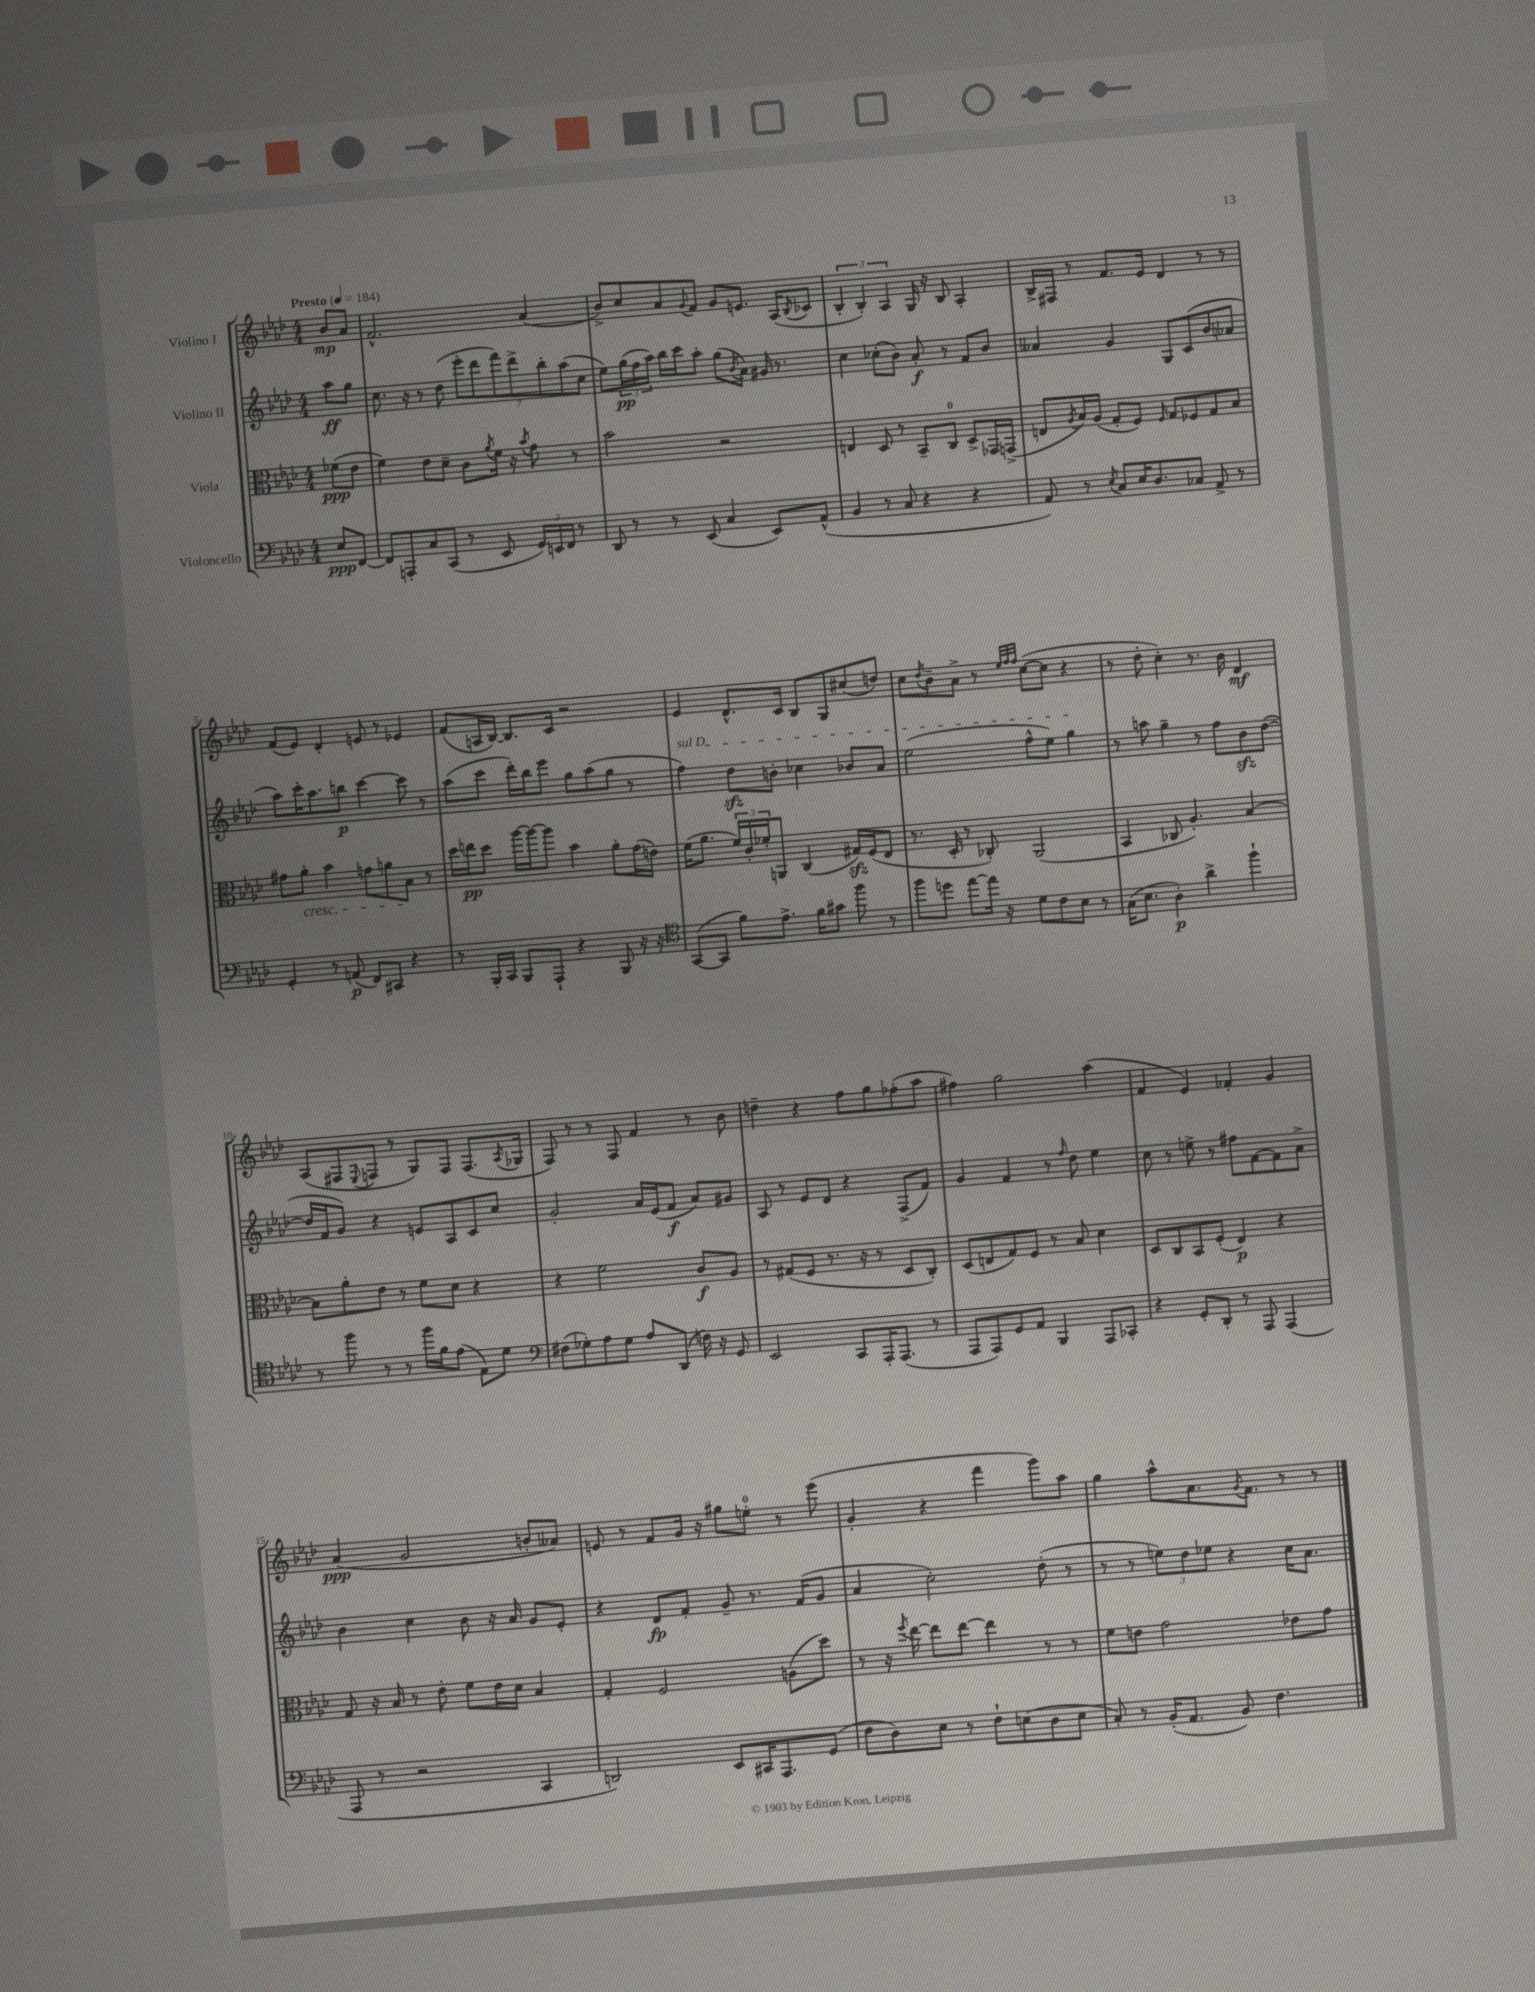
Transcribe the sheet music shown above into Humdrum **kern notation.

**kern	**dynam	**kern	**dynam	**kern	**dynam	**kern	**dynam
*part4	*part4	*part3	*part3	*part2	*part2	*part1	*part1
*staff4	*staff4	*staff3	*staff3	*staff2	*staff2	*staff1	*staff1
*I"Violoncello	*	*I"Viola	*	*I"Violino II	*	*I"Violino I	*
*clefF4	*	*clefC3	*	*clefG2	*	*clefG2	*
*k[b-e-a-d-]	*	*k[b-e-a-d-]	*	*k[b-e-a-d-]	*	*k[b-e-a-d-]	*
*M4/4	*	*M4/4	*	*M4/4	*	*M4/4	*
*MM184	*	*MM184	*	*MM184	*	*MM184	*
=	=	=	=	=	=	=	=
!	!	!	!	!	!	!LO:TX:a:B:t=Presto	!
8E-/L	ppp	(8f-X\L	ppp	8aa-\L	ff	8b-/L	mp
[8FF/J	.	8e-\J	.	8gg\J	.	8a-/J	.
=1	=1	=1	=1	=1	=1	=1	=1
8FF/L]	.	4f\)	.	8.cc\	.	2.f^^/	.
8AAAn'/	.	.	.	.	.	.	.
.	.	.	.	16r	.	.	.
8C/	.	8e-\L	.	8r	.	.	.
(8CC/J	.	8d-~\J	.	(8dd-\	.	.	.
8r	.	8c\L	.	14eee-'\L	.	.	.
.	.	.	.	14ddd-\	.	.	.
.	.	8qa-/	.	.	.	.	.
8EE-/	.	16f\Jk	.	.	.	.	.
.	.	.	.	14fff\)	.	.	.
.	.	16r	.	.	.	.	.
.	.	.	.	14ddd-^\	.	.	.
.	.	8qb-/	.	.	.	.	.
24GG/LL)	.	8g\	.	.	.	(4a-/	.
.	.	.	.	14bb-'\	.	.	.
24EEn/	.	.	.	.	.	.	.
24FF/JJ	.	.	.	.	.	.	.
.	.	.	.	(14aa-\	.	.	.
8r	.	8r	.	.	.	.	.
.	.	.	.	14cc\J	.	.	.
=2	=2	=2	=2	=2	=2	=2	=2
8DD-/	.	2b-\	.	8ee-\L)	.	8b-^/L)	.
8r	.	.	.	(24gg\L	pp	8cc/	.
.	.	.	.	24ff\	.	.	.
.	.	.	.	24aa-\JJ)	.	.	.
8r	.	.	.	16bb-\LL	.	8a-/	.
.	.	.	.	16ccc\J	.	.	.
.	.	.	.	.	.	8qqg/	.
(8EE-/	.	.	.	8aa-'\J	.	8f/J	.
4C/	.	2r	.	(8gg\L	.	8g/L	.
.	.	.	.	8qb-/	.	.	.
.	.	.	.	8a-\J)	.	8.en/J	.
8EE-/L)	.	.	.	16g#X/	.	.	.
.	.	.	.	8.r	.	(16A-/KL	.
.	.	.	.	.	.	8qB-/	.
(8AA-^^/J	.	.	.	.	.	8c-X/J	.
=3	=3	=3	=3	=3	=3	=3	=3
4BB-/	.	4En/	.	4cc\	.	6B-'/	.
.	.	.	.	.	.	6B-'/)	.
8r	.	8D-/	.	(8cc-X'\L	.	.	.
.	.	.	.	.	.	6A-/	.
8C/	.	8r	.	8b-\J)	.	.	.
4r	.	8BB-~/L	.	8a-'/	f	16G/	.
.	.	.	.	.	.	16r	.
.	.	8C/J	.	8r	.	8B-/	.
4r	.	8D-^/L	.	8f/L	.	4A-'/	.
.	.	16GG-X/L	.	8b-/J	.	.	.
.	.	(16GGn^/JJ	.	.	.	.	.
=4	=4	=4	=4	=4	=4	=4	=4
8AA-/)	.	8En/L	.	4a--X/	.	16B-^/LL	.
.	.	.	.	.	.	16F#X/JJ	.
.	.	8qA-/	.	.	.	.	.
8r	.	16B-/L)	.	.	.	8r	.
.	.	(16A-/JJ	.	.	.	.	.
8qE-/	.	.	.	.	.	.	.
8C/L	.	8G'/L	.	4g/	.	8.f/L	.
16E-/K	.	8F/J)	.	.	.	.	.
8.D-/	.	.	.	.	.	16e-/Jk	.
.	.	16qqF/	.	.	.	.	.
.	.	8G/L	.	8G/L	.	4d-/	.
8C-X/J	.	8F-X/	.	(8c/	.	.	.
8AA-^/	.	8G/	.	8b-/	.	8r	.
8r	.	8B-/J	.	8a-X/J	.	8r	.
!!LO:LB:g=z
=5	=5	=5	=5	=5	=5	=5	=5
4GG'/	.	8g#X\L	.	8aa-\L)	.	(8f/L	.
!	!	!LO:TX:b:i:t=cresc.	!	!	!	!	!
.	.	8a-'\J	.	16ccc'\K	.	8e-/J)	.
.	.	.	.	8.aa-\	.	.	.
8r	.	4b-\	.	.	.	4d-'/	.
(8AAn/	p	.	.	8bbn\J	p	.	.
8FF/L)	.	8gn\L	.	[4ccc\	.	8en/	.
8CC#X/J	.	8an\	.	.	.	8r	.
4r	.	8B-\J	.	8ccc\]	.	4e-X/	.
.	.	8r	.	8r	.	.	.
=6	=6	=6	=6	=6	=6	=6	=6
8r	.	16dd-\LL	.	(8aa-\L	.	(8f/L	.
.	.	16een\J	pp	.	.	.	.
16BBB-'/LL	.	8dd-\J	.	8ccc\J	.	16An/L	.
16CC/JJ	.	.	.	.	.	[16B-/JJ)	.
8BBB-/L	.	[16aa-\LL	.	16ddd-'\LL)	.	8.B-/L]	.
.	.	16aa-\J_	.	16bb-\J	.	.	.
8AAA-`/J	.	8aa-\J]	.	8eee-\J	.	.	.
.	.	.	.	.	.	16c/Jk	.
4r	.	4b-\	.	8gg\L	.	2r	.
.	.	.	.	(8aa-\	.	.	.
8BBB-/	.	8a-'\L	.	8gg\J	.	.	.
16r	.	(16g\L	.	8r	.	.	.
16r	.	16en\JJ)	.	.	.	.	.
=7	=7	=7	=7	=7	=7	=7	=7
*clefC4	*	*	*	*	*	*	*
!	!	!	!	!LO:TX:a:i:t=sul D	!	!	!
([8GG/L	.	(16f\KL	.	4ff\)	.	4e-/	.
.	.	8.a-\J	.	.	.	.	.
8GG/J]	.	.	.	.	.	.	.
8f\L)	.	24f/LL)	.	8dd-zz\L	.	8.d-^^/L	.
.	.	24c'/	.	.	.	.	.
.	.	24f-X'/J	.	.	.	.	.
8.e-^\J	.	8AAn/J	.	8bn'\J	.	.	.
.	.	.	.	.	.	16c/Jk	.
.	.	(4C/	.	4cc-X\	.	8B-/L	.
16f\KL	.	.	.	.	.	.	.
8g#X\J	.	.	.	.	.	8G/	.
8ff\	.	16G#Xzz/LL)	.	8b-X/L	.	(8cc#X/	.
.	.	(16F/J	.	.	.	.	.
8r	.	8E-/J	.	8a-/J	.	8ddn/J)	.
=8	=8	=8	=8	=8	=8	=8	=8
8ff\L	.	8.r	.	(2ee-\	.	8cc\L	.
.	.	.	.	.	.	8qdd-/	.
8ddn\J	.	.	.	.	.	8b-~\	.
.	.	16D-'/	.	.	.	.	.
[8ee-\L	.	8r	.	.	.	8a-^\J	.
16ee-\Jk]	.	8C-X'/)	.	.	.	8r	.
16r	.	.	.	.	.	.	.
.	.	.	.	.	.	32qqee-/LLL	.
.	.	.	.	.	.	32qqff/	.
.	.	.	.	.	.	32qqff/JJJ	.
8d-\L	.	(2AA-/	.	8ff^^\L	.	([8cc\L	.
8c\	.	.	.	8ee-\J)	.	8cc\J]	.
8B-\J	.	.	.	4gg\	.	4r	.
8r	.	.	.	.	.	.	.
=9	=9	=9	=9	=9	=9	=9	=9
(16G\KL	.	4BB-/	.	8r	.	8r	.
8.B-\J	.	.	.	.	.	.	.
.	.	.	.	8aan\	.	8dd-'\	.
4A-'\)	p	8C-X/	.	4gg~\	.	4cc'\)	.
.	.	4.A-'/)	.	.	.	.	.
4a-^\	.	.	.	8r	.	8.r	.
.	.	.	.	8ff\L	.	.	.
.	.	.	.	.	.	16b-\	.
4ff`\	.	[4B-/	.	8b-zz\	.	4d-/	mf
.	.	.	.	([8dd-\J	.	.	.
!!LO:LB:g=z
=10	=10	=10	=10	=10	=10	=10	=10
8r	.	8B-\L]	.	16dd-/LL]	.	(8A-/L	.
.	.	.	.	16f/J	.	.	.
8ff\	.	8a-'\	.	8g/J)	.	8F#X/	.
.	.	.	.	.	.	8qqE-/	.
8r	.	8e-\J	.	4r	.	8Fn/J	.
8r	.	8r	.	.	.	8r	.
16ff\LL	.	8f\L	.	8en/L	.	8G/L)	.
16f\J	.	.	.	.	.	.	.
(8e-\J	.	8d-\J	.	8A-/	.	8F/J	.
8E-\L)	.	4r	.	8c/	.	(8.F/L	.
8d-\J	.	.	.	8cc/J	.	.	.
.	.	.	.	.	.	8qA-/	.
.	.	.	.	.	.	16G-X/Jk	.
=11	=11	=11	=11	=11	=11	=11	=11
*clefF4	*	*	*	*	*	*	*
(8F#X\L	.	4r	.	2g'/	.	8F/)	.
8G-X'\)	.	.	.	.	.	8r	.
8A-\	.	2f\	.	.	.	8r	.
8G-\J	.	.	.	.	.	8F/	.
8A-/L	.	.	.	16a-/LL	.	4f/	.
.	.	.	.	(16e-/J	.	.	.
(8DD-/J	.	.	.	8f/J	f	.	.
16Fn\)	.	8c/L	f	8a-/L)	.	8r	.
16r	.	.	.	.	.	.	.
8GG/	.	8A-/J	.	8g#X/J	.	8b-\	.
=12	=12	=12	=12	=12	=12	=12	=12
2EE-/	.	8r	.	8A-/	.	4ddn~\	.
.	.	(8G#X/L	.	8r	.	.	.
.	.	8F/J	.	8e-/L	.	4r	.
.	.	8.r	.	8d-/J	.	.	.
8CC/L	.	.	.	4r	.	8ff\L	.
.	.	16r	.	.	.	.	.
16AAA-'/K	.	8r	.	.	.	8gg\	.
(8.AAA-/J	.	.	.	.	.	.	.
.	.	8D-/L	.	(8F^/L	.	(8ff-X'\	.
8r	.	8C'/J)	.	8f/J)	.	8aa-\J	.
=13	=13	=13	=13	=13	=13	=13	=13
8AAA-/L	.	(8D-/L	.	4g/	.	4ff#X\)	.
8AAA-/)	.	8En/	.	.	.	.	.
8GG/	.	8G/)	.	4f/	.	2gg\	.
8AA-/J	.	8F/J	.	.	.	.	.
4BBB-/	.	8r	.	8r	.	.	.
.	.	.	.	16qqff/	.	.	.
.	.	8B-/	.	8dd-\	.	.	.
8AAA-/L	.	4d-\	.	4ee-\	.	(4aa-\	.
8CC-X'/J	.	.	.	.	.	.	.
=14	=14	=14	=14	=14	=14	=14	=14
4r	.	8D-/L	.	8cc\	.	4f/	.
.	.	8C/	.	8r	.	.	.
8GG'/L	.	8BB-/	.	8een^\	.	4e-/)	.
8DD-'/J	.	(8F'/J	.	8r	.	.	.
8r	.	4E-/)	p	8ff#X\L	.	4f-X'/	.
8AAA-/	.	.	.	[8f\	.	.	.
(4AAA-/	.	4r	.	8f\]	.	4g/	.
.	.	.	.	8a-^\J	.	.	.
!!LO:LB:g=z
=15	=15	=15	=15	=15	=15	=15	=15
8AAA-/	.	8G/	.	4b-\	.	(4a-/	ppp
8r	.	16r	.	.	.	.	.
.	.	16B-/	.	.	.	.	.
2r	.	8r	.	4cc\	.	2g/	.
.	.	8e-'\	.	.	.	.	.
.	.	8f\L	.	8b-\	.	.	.
.	.	16e-\L	.	16r	.	.	.
.	.	16d-\JJ	.	16a-/	.	.	.
4CC/	.	4B-/	.	8g/L	.	8bn'/L	.
.	.	.	.	8e-'/J	.	8a--X/J)	.
=16	=16	=16	=16	=16	=16	=16	=16
2DDn/)	.	4G'/	.	4r	.	8en/	.
.	.	.	.	.	.	8r	.
.	.	2F/	.	8d-/L	fp	8f/L	.
.	.	.	.	8f'/J	.	16g/Jk	.
.	.	.	.	.	.	16r	.
8EE-/L	.	.	.	8g~/	.	8gg#X\L	.
16CC#X/K	.	.	.	8.r	.	8een'\J	.
8.AAA-/	.	.	.	.	.	.	.
.	.	(8An\L	.	.	.	8r	.
.	.	.	.	(16f/KL	.	.	.
(8GG/J	.	8dd-\J)	.	8g/J	.	(8eee-\	.
=17	=17	=17	=17	=17	=17	=17	=17
8F\L	.	8r	.	4a-/	.	4g'/	.
8D-\)	.	16r	.	.	.	.	.
.	.	8qff/	.	.	.	.	.
.	.	[16ee-\	.	.	.	.	.
8E-\J	.	8ee-\L]	.	2cc'\)	.	4r	.
8r	.	[8ee-\J	.	.	.	.	.
8F`\L	.	4ee-\]	.	.	.	4fff\	.
(8En\	.	.	.	.	.	.	.
8D-\	.	8r	.	(8dd-'\	.	8ggg\L)	.
8E\J	.	8r	.	8r	.	8aa-\J	.
=18	=18	=18	=18	=18	=18	=18	=18
8C'/)	.	8f\L	.	8r	.	4gg\	.
8r	.	8en\J	.	8r	.	.	.
(16BB-'/KL	.	2g\	.	12een\L)	.	8aa-^^\L	.
8.AA-/J	.	.	.	.	.	.	.
.	.	.	.	12dd-\	.	.	.
.	.	.	.	.	.	8.a-\	.
.	.	.	.	12ee-X\J	.	.	.
8BB-/)	.	.	.	4r	.	.	.
.	.	.	.	.	.	8qg/	.
.	.	.	.	.	.	8.f\J	.
4.F\	.	.	.	.	.	.	.
.	.	8e-X\L	.	16cc\KL	.	8r	.
.	.	.	.	8.a-\J	.	.	.
.	.	8g\J	.	.	.	8r	.
==	==	==	==	==	==	==	==
*-	*-	*-	*-	*-	*-	*-	*-
